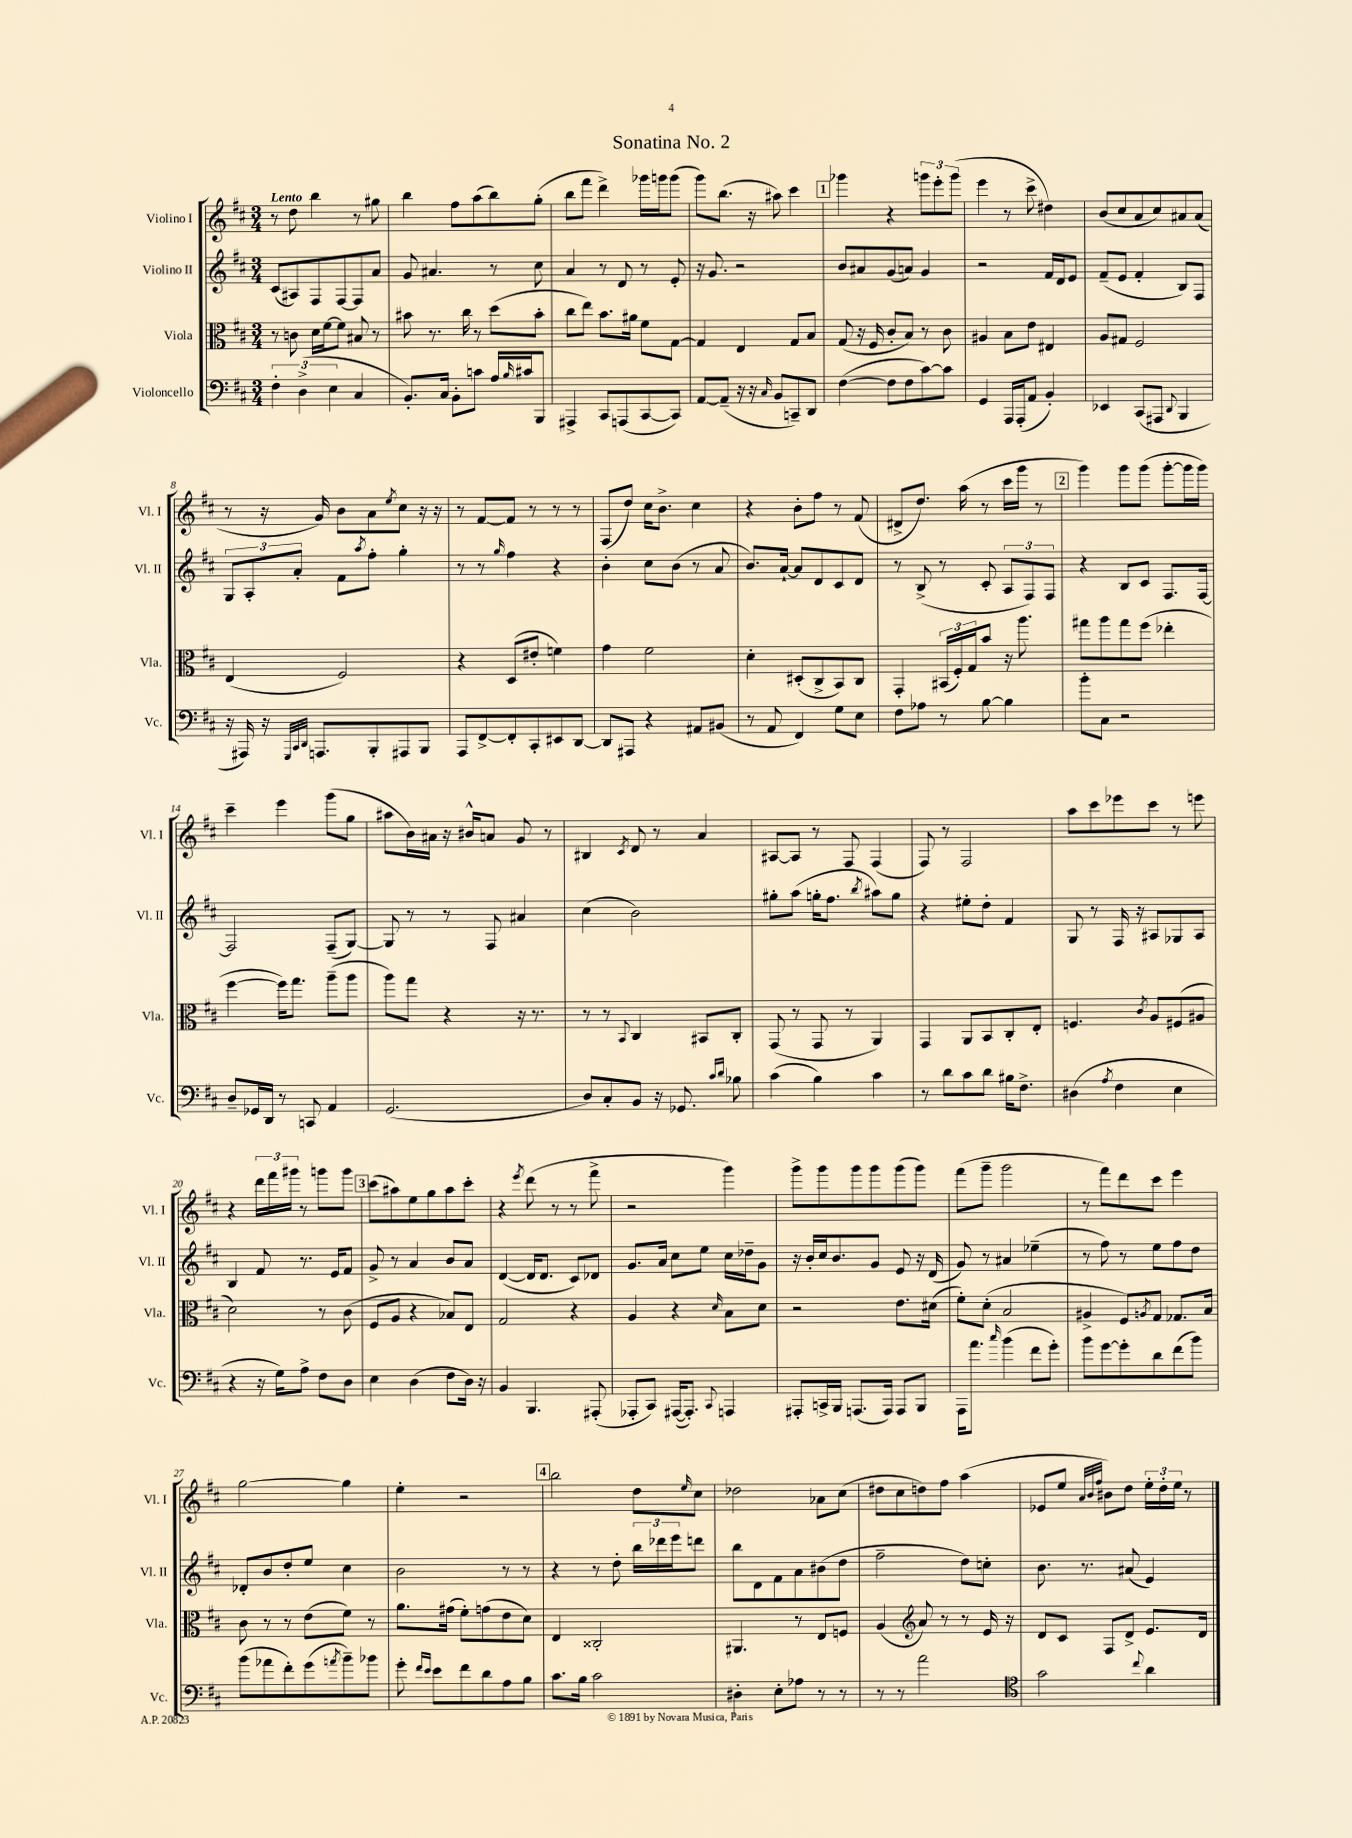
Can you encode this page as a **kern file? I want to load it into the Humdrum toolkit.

**kern	**kern	**kern	**kern
*part4	*part3	*part2	*part1
*staff4	*staff3	*staff2	*staff1
*I"Violoncello	*I"Viola	*I"Violino II	*I"Violino I
*I'Vc.	*I'Vla.	*I'Vl. II	*I'Vl. I
*clefF4	*clefC3	*clefG2	*clefG2
*k[f#c#]	*k[f#c#]	*k[f#c#]	*k[f#c#]
*M3/4	*M3/4	*M3/4	*M3/4
=1	=1	=1	=1
!	!	!	!LO:TX:a:B:t=Lento
6F#'\	8r	(8c#/L	8r
.	8cn\	8A#X/)	8dd\
(6D^\	.	.	.
.	16d\LL	8F#/	4bb\
.	[16f#\J	.	.
6E\	.	.	.
.	8f#\J]	[8F#/	.
4C#/	8B#X/	8F#/]	8r
.	8r	8a/J	8gg#X\
=2	=2	=2	=2
8.BB'/L)	8b#X\	8g/	4bb\
.	8.r	4.a#X/	.
16C#/Jk	.	.	.
8BB'\L	.	.	8ff#\L
.	16cc#\	.	.
8cn\J	8r	.	(8aa\
16A/LL	(8dd\L	8r	8bb\)
16qqB/	.	.	.
16c#X/J	.	.	.
8BBB/J	8b#'\J	8cc#\	(8gg'\J
=3	=3	=3	=3
4AAA#X^/	8cc#\L	4a/	8bb\L
.	8ee\J)	.	8fff#\J
8CC#/L	8.b\L	8r	4ddd^\)
(8AAAn/	.	8d/	.
.	16a#X\Jk	.	.
[8CC#/	8f#\L	8r	16ggg-X\LL
.	.	.	16gggn\J
8CC#/J])	[8G\J	8e'/	(8ggg\J
=4	=4	=4	=4
[8AA/L	4G/]	16r	8ggg\L)
.	.	8.g/	.
(8AA~/J]	.	.	(8.bb\J
16r	4E/	2r	.
16r	.	.	16r
16qqC#/	.	.	.
8BB/L	.	.	8aa#X\)
8CCn~/)	8G/L	.	4ccc#\
8DD/J	8B/J	.	.
!!LO:REH:place=s1:t=1
=5	=5	=5	=5
([4F#\	(8G/	8b/L	4ggg-X\
.	16r	8a#X/	.
.	16F#/	.	.
8F#\L]	8c#'/L	(8g/	4r
8F#\	8B/J)	8an/J)	.
[8c#\)	8r	4g/	12gggn\L
.	.	.	12eee'\
8c#\J]	8c#\	.	.
.	.	.	(12ggg\J
=6	=6	=6	=6
4GG/	4A#X/	2r	4eee\
16AAA/LL	8B\L	.	8r
(16AAA'/J	.	.	.
8AA/J	8e\J	.	8ccc#^\
4BB'/)	4E#X/	16f#/LL	4dd#X\)
.	.	16d/J	.
.	.	8e/J	.
=7	=7	=7	=7
4EE-X/	8A/L	(8f#~/L	(8b/L
.	8G#X/J	8e/J	8cc#/
(8CC#/L	2F#/	4f#'/	8a/
8AAA#X/J	.	.	8cc#/)
8qqDD/	.	.	.
4BBB/	.	8B/L)	8a#X/
.	.	8F#/J	(8a#/J
!!LO:LB:g=z
=8	=8	=8	=8
16r	(4E/	12G/L	8r
16AAA#X/)	.	.	.
.	.	12A'/	.
16r	.	.	16r
.	.	12a'/J	.
32qqGGG/LLL	.	.	.
32qqCC#/	.	.	.
32qqDD/JJJ	.	.	.
8.AAAn/L	.	.	16g/)
.	2F#/)	8f#\L	8b\L
.	.	8qaa/	.
8BBB'/	.	8ff#'\J	8a\
.	.	.	8qee/
8AAA#X/	.	4gg'\	8cc#\J
8BBB/J	.	.	16r
.	.	.	16r
=9	=9	=9	=9
8AAA/L	4r	8r	8r
[8FF#^/	.	8r	[8f#/L
.	.	16qqgg/	.
8FF#'/]	(8D/L	4ff#\	8f#/J]
8CC#'/	8e#X'/J	.	8r
8EE#X/	4fn\)	4r	8r
[8DD/J	.	.	8r
=10	=10	=10	=10
8DD/L]	4g\	4b'\	(8F#/L
8AAA#X/J	.	.	8dd/J)
4r	2f#\	8cc#\L	16cc#\KL
.	.	.	8.b^\J
.	.	(8b\J	.
8AA#X/L	.	8r	4cc#\
(8BB#X/J	.	8a/	.
=11	=11	=11	=11
8r	4d'\	8.b/L)	4r
8AA/	.	.	.
.	.	[16a`/Jk	.
4FF#/)	(8D#X'/L	8a/L]	8b'\L
.	8C#^/	8d/	8ff#\J
8G\L	8BB/)	8c#/	8r
8E\J	8C#/J	8d/J	(8f#/
=12	=12	=12	=12
8F#\L	4GG'/	8r	8d#X^/L
8A-X\J	.	(8B^/	8.dd/J)
8r	(24BB#X/LL	8r	.
.	24F#'/)	.	.
.	.	.	(16aa\
.	24G/J	.	.
[8B\	8b/J	8c#'/	8r
4B\]	16r	12A/L	16ccc#\LL
.	8.aa\	.	16ggg\JJ
.	.	12F#/)	.
.	.	.	8r
.	.	12F#/J	.
!!LO:REH:place=s1:t=2
=13	=13	=13	=13
8b'\L	8gg#X\L	4r	4ggg\)
8C#\J	8aa\	.	.
2r	8gg#\	8B/L	8ggg\L
.	(8ff#\J	8c#/J	(8ggg\J
.	4ee-X'\	8.F#/L	[8ggg'\L
.	.	.	16ggg\L]
.	.	[16F#/Jk	16ggg\JJ)
!!LO:LB:g=z
=14	=14	=14	=14
8D~/L	[4ff#\	2F#/]	4ccc#~\
16GG-X/L	.	.	.
16DD/JJ	.	.	.
8r	16ff#\KL])	.	4eee\
.	8.gg\J	.	.
8CCn/	.	.	.
4AA/	(8aa~\L	(8F#~/L	(8ggg\L
.	8aa\J	[8G/J)	8gg\J
=15	=15	=15	=15
(2.GG/	8aa\L)	8G/]	8aa#X\L
.	8gg\J	8r	16b\L)
.	.	.	16a#X\JJ
.	4r	8r	16r
.	.	.	16b#X^^/KL
.	.	8F#/	8an/J
.	16r	4a#X/	8g/
.	8.r	.	.
.	.	.	8r
=16	=16	=16	=16
8D/L)	8r	(4cc#\	4B#X/
8C#'/	8r	.	.
.	8qqBB/	.	8qc#/
8BB/J	4C#/	2b\)	8d/
16r	.	.	8r
8.GG-X/	.	.	.
.	8BB#X/L	.	4a/
16qqc#/LL	.	.	.
16qqd/JJ	.	.	.
8B-X\	8C#'/J	.	.
=17	=17	=17	=17
(4c#\	(8GG/	8gg#X'\L	[8A#X/L
.	8r	(8aa\J	8A#/J]
4B\)	8GG/	16ggn'\KL	8r
.	.	8.ff#\J	.
.	8r	.	8F#/
.	.	8qbb/	.
4c#\	4AA/)	8aa#X\L)	(4F#/
.	.	8gg\J	.
=18	=18	=18	=18
8r	4GG/	4r	8F#/)
8d\L	.	.	8r
8c#\	8AA/L	8ee#X'\L	2F#/
8d\J	8BB/	8dd'\J	.
16B#X\KL	8C#'/	4f#/	.
8.F#^\J	.	.	.
.	8E'/J	.	.
=19	=19	=19	=19
(4D#X\	4.Fn/	8G/	8aa\L
.	.	8r	8ccc#\
8qA/	.	.	.
4F#\	.	16F#/	8eee-X\
.	.	16r	.
.	8qc#/	.	.
.	8A/L	8A#X/L	8ccc#\J
4E\	(8F#X/	8G-X/	8r
.	8A#X/J	8A#/J	8eeen\
!!LO:LB:g=z
=20	=20	=20	=20
4r	2d\)	4B/	4r
16r	.	8f#/	24ddd\LL
.	.	.	24fff#\
16G\KL)	.	.	.
.	.	.	24ggg#X\JJ
8A^\J	.	8.r	8r
8F#\L	8r	.	8gggn\L
.	.	16e/KL	.
8D\J	(8c#\	8f#/J	8ggg\J
!!LO:REH:place=s1:t=3
=21	=21	=21	=21
4E\	8F#/L	8g^/	(8ccc#\L
.	8A/J	8r	8aa#X\)
(4D\	4r	4a/	8ee\
.	.	.	8gg\
8F#\L	8B-X/L)	8b/L	8aa#\
16D\Jk)	8E/J	8a/J	8ccc#'\J
16r	.	.	.
=22	=22	=22	=22
4BB/	2G/	([4d/	4r
.	.	.	8qeee/
4.BBB/	.	16d/KL]	(8ddd\
.	.	8.d/J	.
.	.	.	8r
.	4r	8c#/L)	8r
(8AAA#X'/	.	8d-X/J	8fff#^\
=23	=23	=23	=23
8AAA-X'/L	4A/	8.g/L	2r
8CC#/J)	.	.	.
.	.	16a/Jk	.
([16AAA#X/KL	4r	8cc#\L	.
8.AAA#'/J])	.	.	.
.	.	8ee\J	.
8qqCC#/	16qqd/	.	.
4AAAn/	8B\L	16cc#\LL	4ggg\)
.	.	16dd-X~\J	.
.	8d\J	8g\J	.
=24	=24	=24	=24
8AAA#X'/L	2r	16r	8ggg^\L
.	.	16b'/LL	.
16CCn^/L	.	16cc#/J	8ggg\
16BBB/JJ	.	8.b/	.
(8.AAAn/L	.	.	8ggg\
.	.	8g/J	8ggg\
16AAA/Jk)	.	.	.
8AAA/L	8.e\L	8e/	(8ggg\
8BBB/J	.	16r	8ggg\J)
.	(16d#X\Jk	(16d/	.
=25	=25	=25	=25
16AAA\KL	8f#'\L)	8g/)	(8fff#\L
8.a\J	.	.	.
.	(8d'\J	8r	8ggg~\J
16qqcc#/	.	.	.
(4b\	2B/	4a#X/	2ggg\
8f#\L	.	(4ee-X~\	.
8g'\J)	.	.	.
=26	=26	=26	=26
8b\L	4A#X^/	8r	8r
[8g\	.	8ff#\)	8fff#\L)
8g'\]	8F#/L)	8r	8ddd\
.	8qAn/	.	.
8d\	8G/J	8ee\L	8ccc#\J
(8f#\	8.G-X/L	8ff#\	4eee\
8b\J)	.	8dd\J	.
.	16B/Jk	.	.
!!LO:LB:g=z
=27	=27	=27	=27
(8b\L	8c#\	8d-X'/L	[2gg\
8a-X\	8r	8b/	.
8f#'\)	8r	8dd'/	.
(8g\	(8e\L	8ee/J	.
8qan/	.	.	.
8b~\)	8f#\J)	4cc#\	4gg\]
8b-X\J	8r	.	.
=28	=28	=28	=28
8g'\	8.a\L	2b\	4ee'\
16qqf#/LL	.	.	.
16qqe/JJ	.	.	.
8e\L	.	.	.
.	(16g#X\Jk	.	.
8f#\	8f#'\L)	.	2r
8d\	(8gn\	.	.
8A\	8e\	8r	.
8B\J	8d\J)	8r	.
!!LO:REH:place=s1:t=4
=29	=29	=29	=29
8.c#\L	4E/	4r	2bb\
16B\Jk	.	.	.
2c#\	2C##X'/	8r	.
.	.	8dd'\	.
.	.	24bb\LL	8dd\L
.	.	24ddd-X\	.
.	.	24eee\J	.
.	.	.	16qqee/
.	.	8dddn\J	8cc#\J
=30	=30	=30	=30
4D#X'\	4.AA#X/	8bb\L	2dd-X\
.	.	8d\	.
8E'\L	.	8f#\	.
8A-X\J	8r	8a\	.
8r	8E/L	(8b#X\	8a-X\L
8r	8Fn/J	8dd\J	(8cc#\J
=31	=31	=31	=31
8r	(4A/	2ff#~\	8dd#X\L
8r	.	.	8cc#\
*	*clefG2	*	*
2a\	8a/)	.	8ddn\)
.	8r	.	8ff#\J
.	8r	8dd\L)	(4aa\
.	16e/	8ccn'\J	.
.	16r	.	.
=32	=32	=32	=32
*clefC4	*	*	*
2g\	8d/L	8.b\	8e-X/L
.	8c#/J	.	8ee/J
.	.	8.r	.
.	.	.	32qqa/LLL
.	.	.	32qqb/
.	.	.	32qqff#/JJJ
.	8F#/L	.	8b#X\L)
.	8d^/J	(8a#X/	8dd\J
8qqcc#/	.	.	.
4a\	8.e/L	4e/)	24ee'\LL
.	.	.	24dd'\
.	.	.	24ee\JJ
.	.	.	8r
.	16d/Jk	.	.
==	==	==	==
*-	*-	*-	*-
